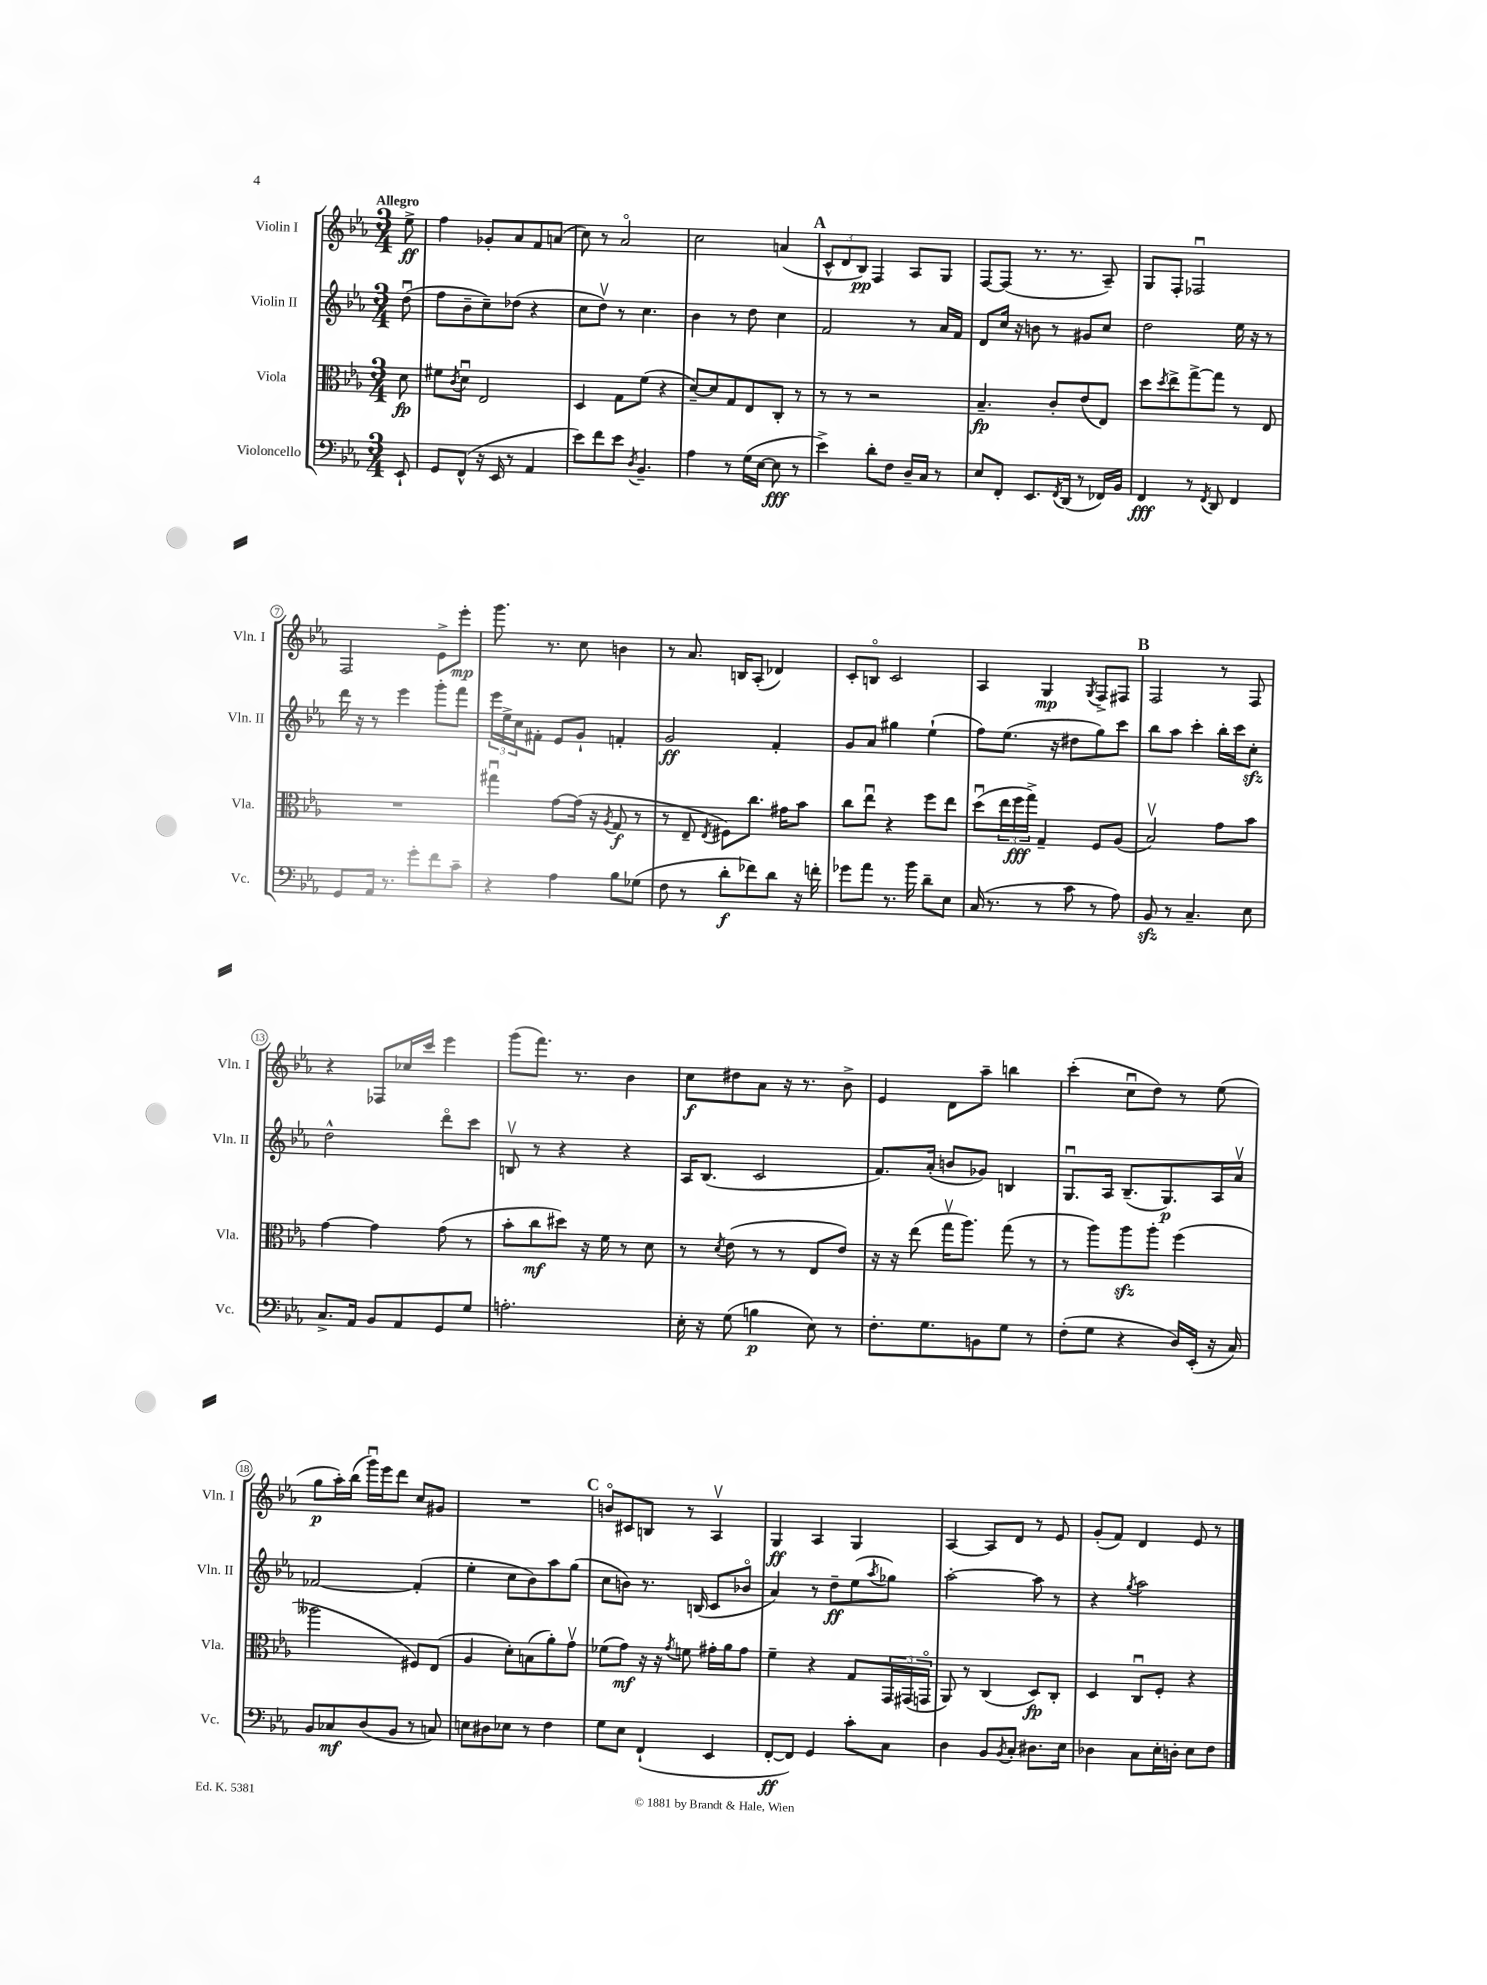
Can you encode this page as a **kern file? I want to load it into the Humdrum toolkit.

**kern	**kern	**kern	**kern
*staff4	*staff3	*staff2	*staff1
*clefF4	*clefC3	*clefG2	*clefG2
*k[b-e-a-]	*k[b-e-a-]	*k[b-e-a-]	*k[b-e-a-]
*M3/4	*M3/4	*M3/4	*M3/4
8EE-`	8d	(8ddu	8ee-^
=	=	=	=
8GG	8f#	8ff	4ff
.	8qc	.	.
(8FF^^	8du	8b-~	.
16r	2E-	8cc~)	8g-'
16EE-	.	.	.
8r	.	(8dd-	8a-
4AA-	.	4r	8f
.	.	.	(8a
=	=	=	=
8e-)	4D	8cc	8cc)
8f	.	8ddv)	8r
8e-	8G	8r	2a-o
8qD	.	.	.
4.BB-~	(8f	4.cc	.
.	4r	.	.
=	=	=	=
4A-	[8d~)	4b-	2cc
.	8d]	.	.
8r	8G	8r	.
(16G	8E-	8dd	.
[16E-	.	.	.
8E-]	8C'	4cc	(4a
8r	8r	.	.
=	=	=	=
4e-^)	8r	2f	12c^^
.	.	.	12d
.	8r	.	.
.	.	.	12B-)
8d'	2r	.	4F
8F	.	.	.
16D~	.	8r	8A-
16C	.	.	.
8r	.	16a-	8G
.	.	16f	.
=	=	=	=
8E-	4.B-~	8d	[8F
8FF'	.	16cc	(8F]
.	.	16r	.
8.EE-	.	8b	8.r
.	8c'	8r	.
8qFF	.	.	.
(16DD	.	.	8.r
8r	(8e-	8g#	.
16FF-)	8E-)	8cc	8A-~)
16BB-	.	.	.
=	=	=	=
4FF	8dd	2dd	8G
.	8qdd	.	.
.	8ee-^	.	8F'
8r	[8gg^	.	2F-u
8qFF	.	.	.
8DD	8gg]	.	.
4FF	8r	16ee-	.
.	.	16r	.
.	8E-	8r	.
=	=	=	=
8GG	2.r	16ddd	2F
.	.	16r	.
16AA-	.	8r	.
8.r	.	.	.
.	.	4eee-	.
8g'	.	.	.
8f	.	8ggg'	8e-^
8c~	.	8fff	8eee-'
=	=	=	=
4r	4gg#u	24eee-	8.ggg
.	.	24ee-^	.
.	.	24cc	.
.	.	8f#'	.
.	.	.	8.r
4A-	[8g	8e-	.
.	(16g]	8g`	8cc
.	16r	.	.
.	8qA-	.	.
8B-	8G	4f'	4b
(8G-	8r	.	.
=	=	=	=
8F	8r	2g	8r
8r	8E-~	.	8.a-
.	8qE-	.	.
8d'	8F#)	.	.
.	.	.	16B
8f-)	8.cc	.	(8A-'
8d	.	4f'	4d-)
.	16g#	.	.
16r	8b-	.	.
16f'	.	.	.
=	=	=	=
8g-	8cc	8g	8c'
8a-	8ee-u	8a-	8Bo
8.r	4r	4gg#	2c
16b-	.	.	.
8d~	8ff	(4ee-`	.
8E-	8ee-	.	.
=	=	=	=
(16C	(8ddu	8ff)	4A-
8.r	.	.	.
.	24ee-	(8.ee-	.
.	24ff	.	.
.	24gg^)	.	.
8r	4G~	.	4G
.	.	16r	.
8c	.	8dd#	.
.	.	.	8qG
8r	8F	8gg)	8F^
8A-)	(8A-	8ccc	8F#
=	=	=	=
8BB-	2B-v)	8bb-	2F
8r	.	8aa-	.
4.C~	.	4ccc'	.
.	8g	16bb-'	8r
.	.	16ccc	.
8E-	8b-	8cc'	8F
=	=	=	=
8.C^	[4g	2dd^^	4r
16AA-	.	.	.
8BB-	4g]	.	8F-
8AA-	.	.	16cc-
.	.	.	16ccc
8GG	(8g	8dddo	4eee-
8G	8r	8ccc	.
=	=	=	=
2.A'	8b-'	8Bv	(8ggg
.	8cc	8r	8.fff)
.	8dd#)	4r	.
.	.	.	8.r
.	16r	.	.
.	16f	.	.
.	8r	4r	4b-
.	8d	.	.
=	=	=	=
16E-'	8r	16A-	8cc
16r	.	(8.B-	.
.	8qd	.	.
(8G	(8e-	.	8dd#
4B	8r	2c	8a-
.	8r	.	16r
.	.	.	8.r
8E-)	8E-	.	.
8r	8e-)	.	8b-^
=	=	=	=
8.F'	16r	8.f)	4e-
.	16r	.	.
.	(8ee-	.	.
8.G	.	(16a-'	.
.	16ggv	8b	8d
.	8.aa-)	.	.
8BB	.	8g-)	8aa-~
8G	(8gg	4B	4bb
8r	8r	.	.
=	=	=	=
(8F'	8r	8.Gu	(4ccc'
8G	8aa-)	.	.
.	.	16A-	.
4r	8aa-	(8.B-~	8ccu
.	8aa-'	.	8dd)
.	.	8.G)	.
16D)	(4ff	.	8r
(16EE-'	.	.	.
16r	.	16A-	(8ee-
16C)	.	16a-v	.
=	=	=	=
8BB-	2aa--	[2f-	8gg
8C-	.	.	16aa-')
.	.	.	(16bb-
(8D	.	.	16gggu)
.	.	.	16eee-
8BB-	.	.	8ddd
8r	8F#)	(4f-']	8cc
8C)	(8E-	.	8g#
=	=	=	=
8E	4A-	4ee-'	2.r
8D#	.	.	.
8E-	8d')	8cc	.
8r	(8B	8b-)	.
4F	8a-')	8aa-	.
.	8gv	(8gg	.
=	=	=	=
8G	(8f-	8cc	8bo
8E-	8g)	8b)	8c#
(4FF`	16r	8.r	8B
.	16r	.	.
.	8qg	.	.
.	8f	.	8r
.	.	(16B	.
4EE-	16g#'	8c	4A-v
.	16a-	.	.
.	8g#	8b-o	.
=	=	=	=
[8FF'	4f~	4a-)	4G
8FF])	.	.	.
4GG	4r	8r	4A-
.	.	8dd~	.
8c'	8G	(8ee-	4G
.	.	8qaa-	.
8C	24GG	8gg-)	.
.	(24GG#	.	.
.	24GGo	.	.
=	=	=	=
4D	8AA-)	[2aa-'	[4A-
.	8r	.	.
8BB-	(4C	.	8A-]
8qBB-	.	.	.
8C'	.	.	8d
8.D#	8D)	8aa-]	8r
.	8C'	8r	8e-
16E-	.	.	.
=	=	=	=
4D-	4D	4r	(8g'
.	.	.	8f)
.	.	8qgg	.
8C	8Cu	2aa-	4d
16E-'	8F'	.	.
16D'	.	.	.
8E-	4r	.	8e-
8F	.	.	8r
==	==	==	==
*-	*-	*-	*-
